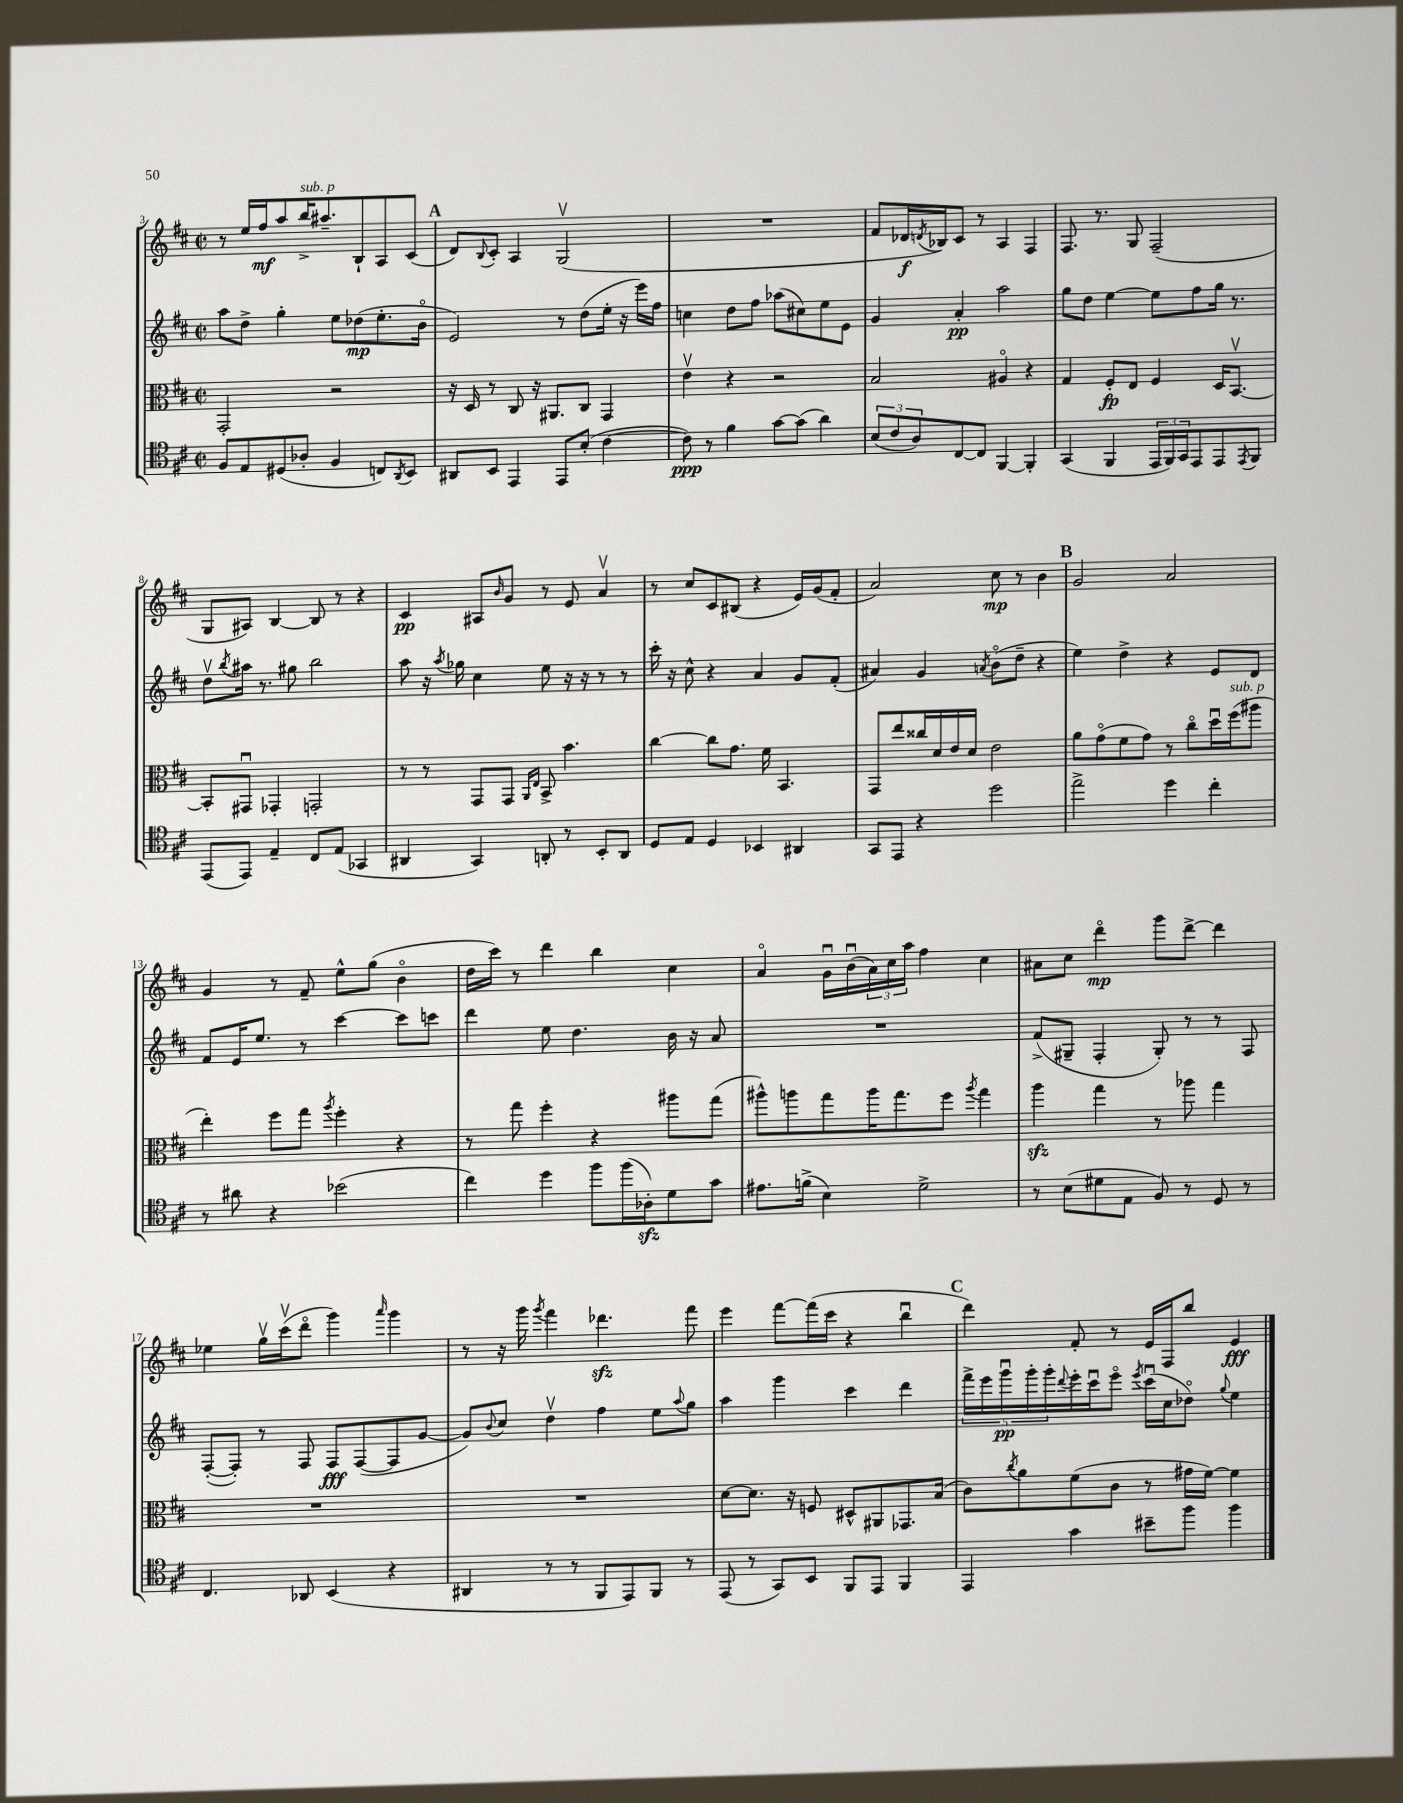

**kern	**kern	**kern	**kern
*staff4	*staff3	*staff2	*staff1
*clefC4	*clefC3	*clefG2	*clefG2
*k[f#c#]	*k[f#c#]	*k[f#c#]	*k[f#c#]
*M2/2	*M2/2	*M2/2	*M2/2
*met(c|)	*met(c|)	*met(c|)	*met(c|)
8F#	2GG'	8aa	8r
8E	.	8dd^	16ee
.	.	.	16ff#
(8D#	.	4gg'	8aa
8A-'	.	.	16bb^
.	.	.	8.aa#~
4F#	2r	8ee	.
.	.	(8dd-	8B`
8C)	.	8.ee'	8A
8qAA	.	.	.
8BB	.	.	(8c#
.	.	16bo	.
=	=	=	=
8AA#	16r	2e)	8d)
.	16D	.	.
.	.	.	8qqB
8BB	8r	.	8c#'
4EE	8C#	.	4A
.	16r	.	.
.	8.AA#	.	.
8EE	.	8r	(2Gv
(8B'	8C#	(8dd	.
[4c#	4GG	16ee'	.
.	.	16r	.
.	.	16eee)	.
.	.	16ff#	.
=	=	=	=
8c#])	4ev	4cc	1r
8r	.	.	.
4f#	4r	8dd	.
.	.	8ff#	.
[8g	2r	(8aa-	.
(8g]	.	8cc#)	.
4a)	.	8ee	.
.	.	8e	.
=	=	=	=
(12B	2B	4g	8f#
12c#	.	.	.
.	.	.	16d-
12A)	.	.	.
.	.	.	8qd
.	.	.	16B-)
[8C#	.	4a'	8c#
8C#]	.	.	8r
[4FF#	4A#o	2aa	4A
4FF#']	4r	.	4F#
=	=	=	=
(4GG	4G	8gg	8.F#
.	.	8dd	.
.	.	.	8.r
4FF#	8F#'	[4ee	.
.	8E	.	8G
24EE	4F#	8ee]	(2F#~
24FF#)	.	.	.
24GG	.	.	.
8EE	.	8ff#	.
8EE	16D	16gg	.
.	[8.BBv	8.r	.
8qEE	.	.	.
8FF#	.	.	.
=	=	=	=
(8EE	8BB']	8ddv	8G
.	.	8qbb	.
8EE)	8GG#u	16aa#	8A#)
.	.	8.r	.
4E~	4GG-'	.	[4B
.	.	8gg#	.
8C#	2GG'	2bb	8B]
(8E	.	.	8r
4GG-	.	.	4r
=	=	=	=
4AA#	8r	8aa	4c#
.	8r	16r	.
.	.	8qaa	.
.	.	16gg-	.
4GG)	8GG	4cc#	8A#
.	.	.	16qqb
.	8GG	.	8g
.	16qqAA	.	.
.	16qqE	.	.
8AA'	8BB^	8ee	8r
8r	4.b	16r	8e
.	.	16r	.
8BB'	.	8r	4av
8AA	.	8r	.
=	=	=	=
8D	[4cc#	16ccc#'	8r
.	.	16r	.
8E	.	8cc#^^	8cc#
4D	8cc#]	4r	8c#
.	8.g	.	(8B#
4BB-	.	4a	4r
.	16f#	.	.
.	4.BB	.	.
4AA#	.	8g	16e)
.	.	.	(16g
.	.	(8f#'	8f#'
=	=	=	=
8GG	8GG	4a#)	2a)
8EE	8ee	.	.
4r	16cc##	4g	.
.	16d	.	.
.	16e	.	.
.	16d	.	.
.	.	8qa	.
2dd	2e	(8bo	8cc#
.	.	8dd~	8r
.	.	4r	4b
=	=	=	=
2ee^	8a	4ee)	2g
.	(8go	.	.
.	8f#	4dd^	.
.	8g)	.	.
4dd	8r	4r	2a
.	8cc#o	.	.
4cc#'	16ddu	8e	.
.	(16ff#	.	.
.	8aa#	8d	.
=	=	=	=
8r	4ee')	8f#	4g
8a#	.	16e	.
.	.	8.ee	.
4r	8ff#	.	8r
.	8gg	8r	8f#~
.	8qaa	.	.
(2b-	4ff#'	[4ccc#	8ee^^
.	.	.	(8gg
.	4r	8ccc#]	4bo
.	.	8ccc	.
=	=	=	=
4cc#)	8r	4ddd	16dd
.	.	.	16ccc#)
.	8gg	.	8r
4dd	4ff#'	8ee	4ddd
.	.	4.dd	.
8ff#	4r	.	4bb
(16ff#	.	.	.
16A-')	.	.	.
8d	8aa#	16b	4cc#
.	.	16r	.
8g	(8gg	8a	.
=	=	=	=
8.e#	8aa#^^)	1r	4ao
.	8aa	.	.
(16f^	.	.	.
4B)	8gg	.	16gu
.	.	.	(16bu
.	16aa	.	24a)
.	.	.	24cc#
.	8.gg	.	.
.	.	.	24aa
2d^	.	.	4ff#
.	8ff#	.	.
.	8qaa	.	.
.	4gg	.	4cc#
=	=	=	=
8r	4aa	(8f#^	8a#
(8B	.	8G#~	8cc#
8d#	4gg	4F#'	4dddo
8E	.	.	.
8F#)	8r	8G#')	8ggg
8r	8aa-	8r	[8ddd^
8D	4gg	8r	4ddd]
8r	.	8F#	.
=	=	=	=
4.C#	1r	([8F#'	4ee-
.	.	8F#'])	.
.	.	8r	16ggv
.	.	.	(16ccc#v
8AA-	.	8F#	8dddo
(4BB	.	8F#	4ggg)
.	.	([8F#	.
.	.	.	16qqaaa
4r	.	8F#]	4ggg
.	.	[8g	.
=	=	=	=
4AA#	1r	8g])	8r
.	.	8qqb	.
.	.	8cc#	16r
.	.	.	16ggg
.	.	.	8qggg
8r	.	4ddv	4fff#
8r	.	.	.
8FF#	.	4ff#	4.ddd-
8EE)	.	.	.
8FF#	.	8ee	.
.	.	8qqaa	.
8r	.	8gg	8fff#
=	=	=	=
(8EE	[8d	4aa	4eee
8r	8.d]	.	.
8GG)	.	4ggg	[8fff#
.	16r	.	.
8BB	8F	.	(16fff#]
.	.	.	16ccc#
8FF#	8D#^^	4ccc#	4r
8EE	8AA#	.	.
4FF#	8.GG-	4ddd	4bbu
.	(16B	.	.
=	=	=	=
4EE	8c#)	20fff#^	4ddd)
.	.	20eee	.
.	.	20gggu	.
.	8qcc#	.	.
.	8a	.	.
.	.	20ggg'	.
.	.	20ggg'	.
.	.	8qqddd	.
4g	(8f#	16eee'	8f#'
.	.	16ccc#u	.
.	8c#	8eeeo	8r
.	.	8qeee	.
8b#~	8r	(16ccc#u	16e
.	.	16cc#	16F#
8ff#	16g#	8dd-o)	8bb
.	[16f#)	.	.
.	.	8qqgg	.
4ff#	4f#]	4ee	4e
==	==	==	==
*-	*-	*-	*-
